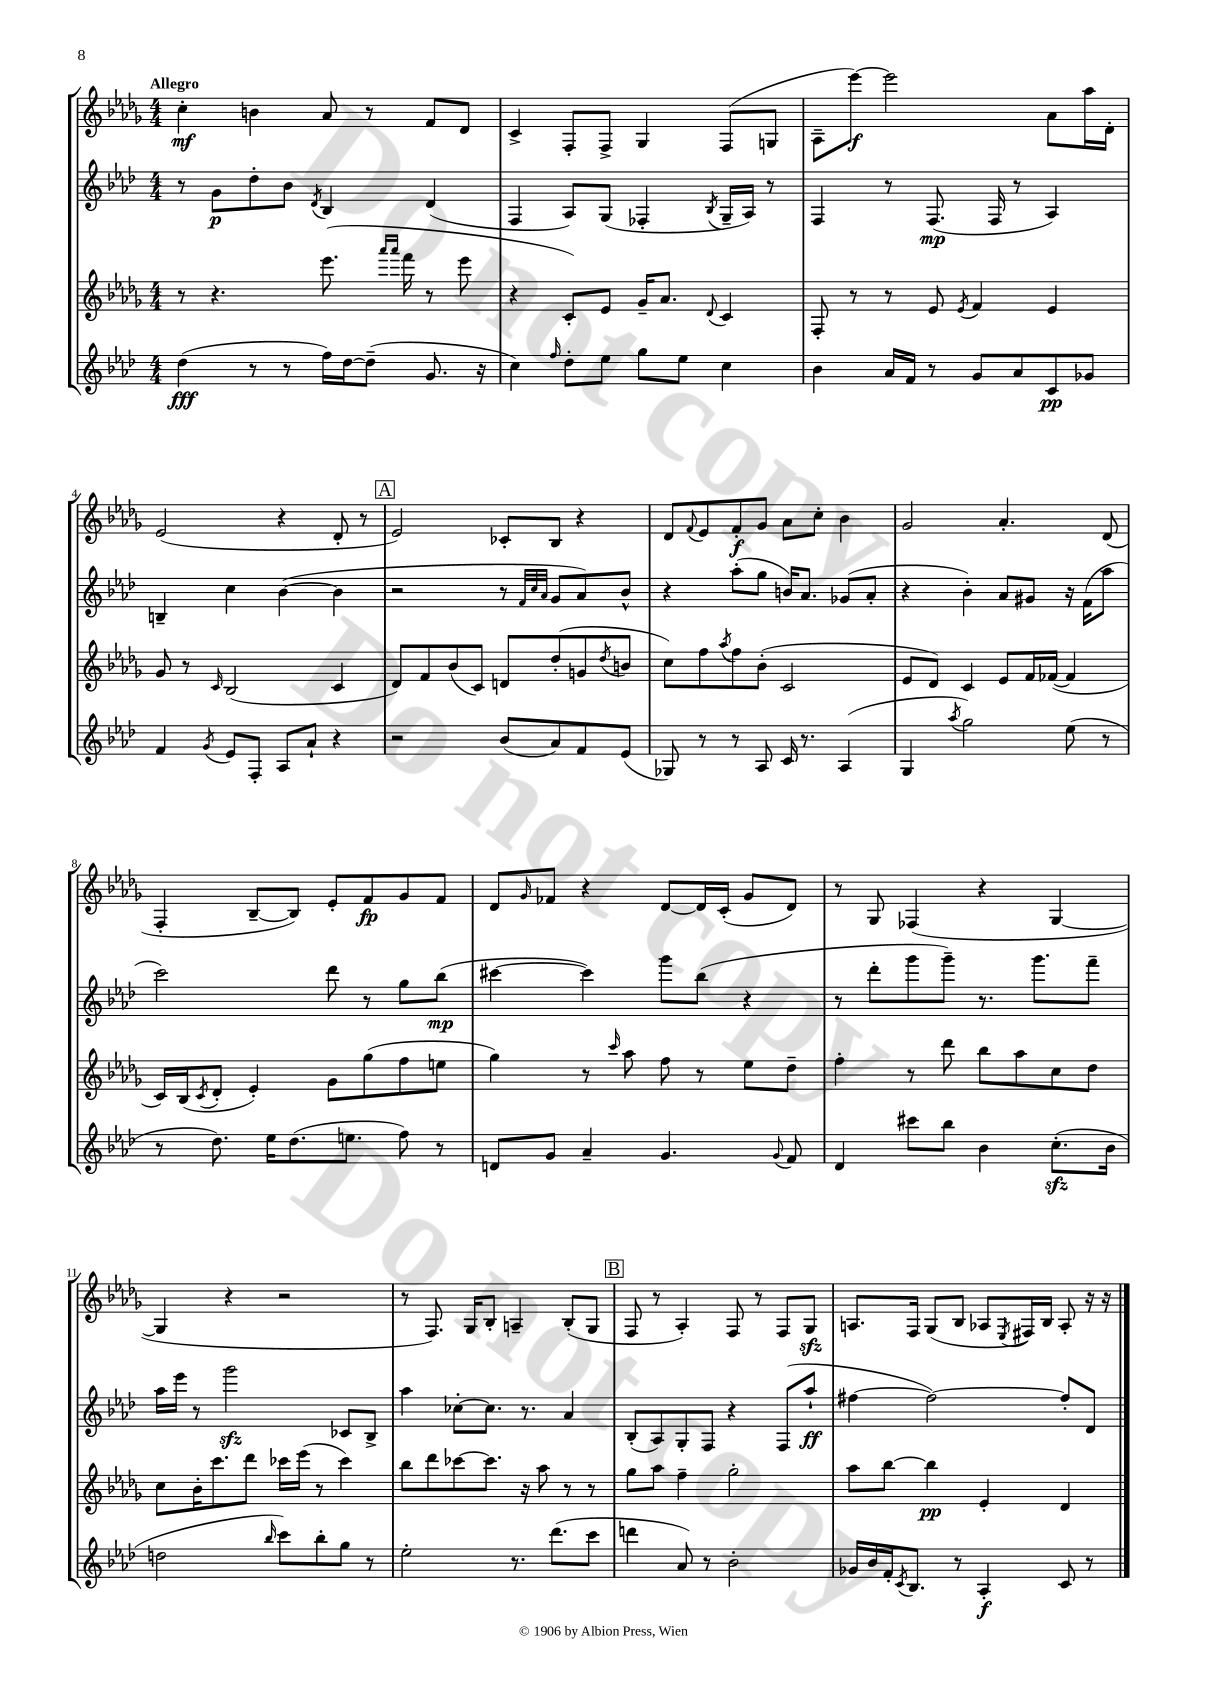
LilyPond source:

<<
\new StaffGroup <<
\new Staff = "s0" {
    \clef treble \key des \major \numericTimeSignature \time 4/4 \tempo "Allegro"
    c''4-.\mf b'4 aes'8 r8 f'8 des'8 |
    c'4-> f8-. f8-> ges4 f8( g8 |
    aes8-- ees'''8~\f) ees'''2 aes'8 aes''16 des'16-. |
    ees'2( r4 des'8-. r8 |
    \mark \markup { \box "A" } ees'2) ces'8-. bes8 r4 |
    des'8 \appoggiatura { f'8 } ees'8 f'8-.\f ges'8 aes'8 c''8-. bes'4 |
    ges'2 aes'4.-. des'8( |
    f4-. bes8~-- bes8) ees'8-. f'8\fp ges'8 f'8 |
    des'8 \grace { ges'16 } fes'8 r4 des'8~ des'16 c'16-.( ges'8 des'8) |
    r8 ges8 fes4( r4 ges4~ |
    ges4 r4 r2 |
    r8 f8.) ges16 bes8-. a4-- bes8-.( ges8 |
    \mark \markup { \box "B" } f8 r8 aes4-.) f8 r8 f8 ges8\sfz |
    a8. f16 ges8( bes8 aes8 \acciaccatura { ees8 } fis16) bes16 aes8-. r16 r16 \bar "|." |
}
\new Staff = "s1" {
    \clef treble \key aes \major \numericTimeSignature \time 4/4
    r8 g'8\p des''8-. bes'8 \acciaccatura { des'8 } bes4 des'4( |
    f4 aes8) g8( fes4-. \acciaccatura { bes8 } g16-- aes16) r8 |
    f4 r8 f8.\mp( f16 r8 aes4) |
    b4-- c''4 bes'4~( bes'4 |
    \mark \markup { \box "A" } r2 r8 \grace { f'32 c''32 aes'32 } g'8 aes'8) bes'8-^ |
    r4 aes''8-.( g''8 b'16) aes'8. ges'8( aes'8-. |
    r4 bes'4-.) aes'8 gis'8 r16 f'16( aes''8 |
    c'''2) des'''8 r8 g''8 bes''8\mp( |
    cis'''4~ cis'''4) g'''8 bes''8( r4 |
    r8 des'''8-. g'''8 g'''8--) r8. g'''8. f'''8-- |
    aes''16 ees'''16 r8 g'''2\sfz ces'8 bes8-> |
    aes''4 ces''8~-. ces''8. r8. aes'4 |
    \mark \markup { \box "B" } bes8-.( aes8) g8-. f8 r4 f8( aes''8-!\ff |
    fis''4~ fis''2~) fis''8-. des'8 \bar "|." |
}
\new Staff = "s2" {
    \clef treble \key des \major \numericTimeSignature \time 4/4
    r8 r4. ees'''8.( \grace { aes'''16 aes'''16 } f'''16 r8 ees'''8 |
    r4 c'8-.) ees'8 ges'16-- aes'8. \appoggiatura { des'8 } c'4 |
    f8-. r8 r8 ees'8 \acciaccatura { ees'8 } f'4 ees'4 |
    ges'8 r8 \grace { c'16 } bes2( c'4 |
    \mark \markup { \box "A" } des'8) f'8 bes'8( c'8) d'8 des''8-.( g'8 \acciaccatura { des''8 } b'8 |
    c''8) f''8 \acciaccatura { aes''8 } f''8 bes'8-.( c'2 |
    ees'8 des'8) c'4 ees'8 f'16 fes'16~( fes'4 |
    c'16) bes16( \acciaccatura { c'8 } des'8-. ees'4-.) ges'8 ges''8( f''8 e''8 |
    ges''4) r8 \grace { c'''16 } aes''8 f''8 r8 ees''8 des''8-- |
    f''4-. r8 des'''8 bes''8 aes''8 c''8 des''8 |
    c''8 bes'16-. c'''8. des'''8 ces'''16 ees'''16( r8 ces'''4) |
    bes''8 des'''8 ces'''8~ ces'''8. r16 aes''8 r8 r8 |
    \mark \markup { \box "B" } ges''8 aes''8 f''4-- ges''2-. |
    aes''8 bes''8~ bes''4\pp ees'4-. des'4 \bar "|." |
}
\new Staff = "s3" {
    \clef treble \key aes \major \numericTimeSignature \time 4/4
    des''4\fff( r8 r8 f''16) des''16~ des''8--( g'8. r16 |
    c''4) \grace { f''16 } des''8-. ees''8 g''8 ees''8 c''4 |
    bes'4 aes'16 f'16 r8 g'8 aes'8 c'8\pp ges'8 |
    f'4 \acciaccatura { g'8 } ees'8 f8-. aes8 aes'8-! r4 |
    \mark \markup { \box "A" } r2 bes'8( aes'8) f'8 ees'8( |
    ges8) r8 r8 aes8 c'16 r8. aes4( |
    g4 \acciaccatura { aes''8 } g''2) ees''8( r8 |
    r8 des''8.) ees''16 des''8.( e''8. f''8) r8 |
    d'8 g'8 aes'4-- g'4. \appoggiatura { g'8 } f'8 |
    des'4 cis'''8 bes''8 bes'4 c''8.-.\sfz( bes'16 |
    d''2 \grace { bes''16 } c'''8) bes''8-. g''8 r8 |
    ees''2-. r8. des'''8.( c'''8 |
    \mark \markup { \box "B" } d'''4 aes'8) r8 bes'2-. |
    ges'16 bes'16 f'16-. \acciaccatura { c'8 } bes8. r8 aes4-.\f c'8 r8 \bar "|." |
}
>>
>>
